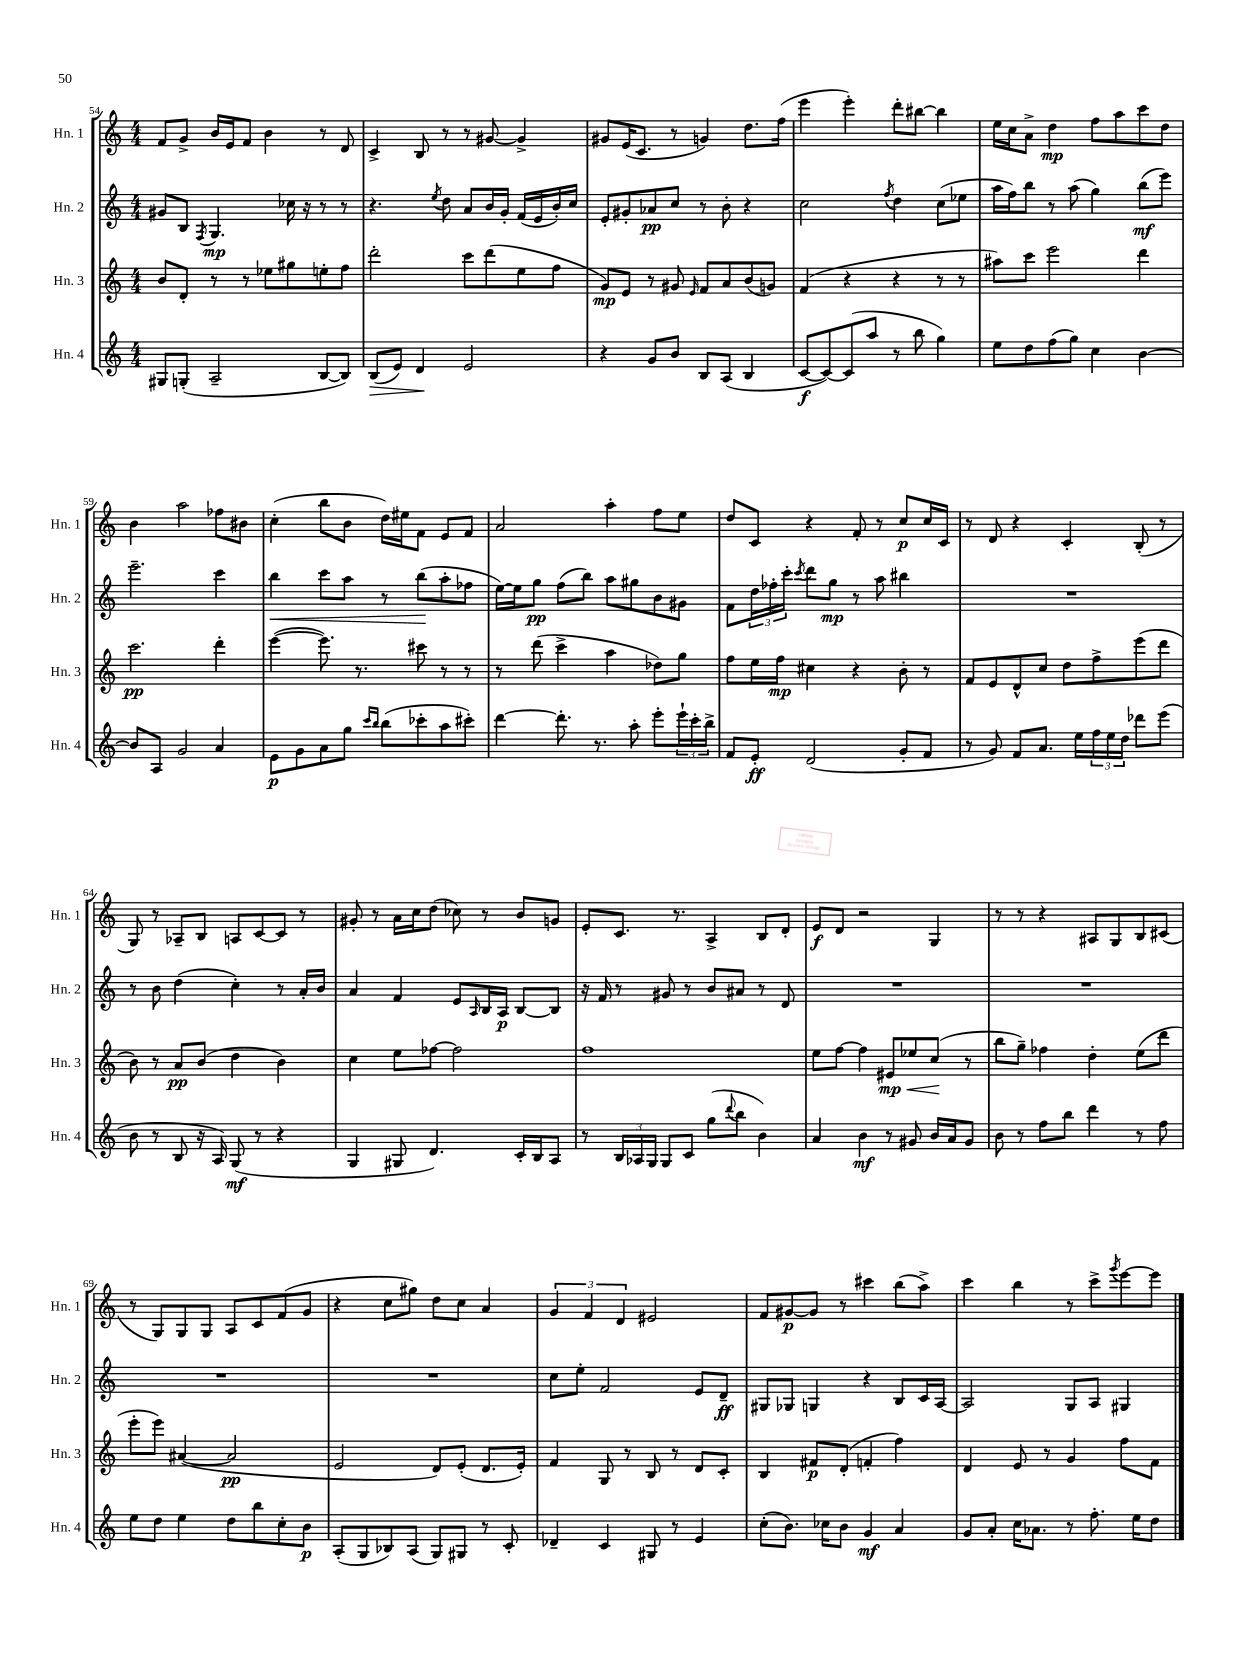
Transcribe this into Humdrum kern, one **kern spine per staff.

**kern	**kern	**kern	**kern
*staff4	*staff3	*staff2	*staff1
*clefG2	*clefG2	*clefG2	*clefG2
*k[]	*k[]	*k[]	*k[]
*M4/4	*M4/4	*M4/4	*M4/4
8G#/L	8b/L	8g#/L	8f/L
(8G'/J	8d'/J	8B/J	8g^/J
.	.	8qF/	.
2A~/	8r	4.G/	16b/LL
.	.	.	16e/J
.	8r	.	8f/J
.	8ee-\L	.	4b\
.	8gg#\	16cc-\	.
.	.	16r	.
[8B/L	8ee'\	8r	8r
8B/]J)	8ff\J	8r	8d/
=	=	=	=
(8B/L	2ddd'\	4.r	4c^/
8e/J)	.	.	.
4d/	.	.	8B/
.	.	8qee/	.
.	.	8dd\	8r
2e/	8ccc\L	8a/L	8r
.	(8ddd\	16b/L	[8g#/
.	.	16g'/JJ	.
.	8ee\	(16f/LL	4g#^/]
.	.	16e/	.
.	8ff\J	16b'/)	.
.	.	16cc/JJ	.
=	=	=	=
4r	8g/L)	8e'/L	8g#/L
.	8e/J	8g#'/	(16e/K
.	.	.	8.c/J
8g/L	8r	8a-/	.
8b/J	8g#/	8cc/J	8r
.	16qqe/	.	.
8B/L	8f/L	8r	4g/)
(8A/J	8a/	8b'\	.
4B/	(8b/	4r	8.dd\L
.	8g/J)	.	.
.	.	.	(16ff\Jk
=	=	=	=
[8c/L	(4f/	2cc\	4eee\
8c/_)	.	.	.
(8c/]	4r	.	4eee'\)
8aa/J	.	.	.
.	.	8qff/	.
8r	4r	4dd\	8ddd'\L
8bb\	.	.	[8bb#\J
4gg\)	8r	(8cc\L	4bb#\]
.	8r	8ee-\J	.
=	=	=	=
8ee\L	8aa#\L)	16aa\LL	16ee\LL
.	.	16ff\J)	16cc\J
8dd\	8ccc\J	8bb\J	8a^\J
(8ff\	2eee\	8r	4dd\
8gg\J)	.	(8aa\	.
4cc\	.	4gg\)	8ff\L
.	.	.	8aa\
[4b\	4ddd\	(8bb\L	8ccc\
.	.	8eee\J)	8dd\J
=	=	=	=
8b/]L	2.ccc\	2.eee~\	4b\
8A/J	.	.	.
2g/	.	.	2aa\
4a/	4ddd'\	4ccc\	8ff-\L
.	.	.	8b#\J
=	=	=	=
8e\L	([4eee\	4bb\	(4cc'\
8g\	.	.	.
8a\	8.eee\])	8ccc\L	8bb\L
8gg\J	.	8aa\J	8b\J
.	8.r	.	.
16qqccc/LL	.	.	.
16qqbb/JJ	.	.	.
(8bb\L	.	8r	16dd\LL)
.	.	.	16ee#\J
8ccc-'\	8ccc#\	(8bb\L	8f\J
8aa\	8r	8aa'\	8e/L
8ccc#'\J)	8r	8ff-\J	8f/J
=	=	=	=
[4ddd\	8r	[16ee\LL)	2a/
.	.	16ee\]J	.
.	(8ddd\	8gg\J	.
8.ddd'\]	4ccc^\	(8ff\L	.
.	.	8bb\J)	.
8.r	.	.	.
.	4aa\	8aa\L	4aa'\
8aa'\	.	8gg#\	.
8eee'\L	8dd-\L)	8b\	8ff\L
24eee`\L	8gg\J	8g#\J	8ee\J
24ccc'\	.	.	.
24bb^\JJ	.	.	.
=	=	=	=
8f/L	8ff\L	8f\L	8dd/L
8e'/J	16ee\L	24dd\L	8c/J
.	.	24ff-'\	.
.	16ff\JJ	.	.
.	.	24ccc'\JJ	.
.	.	8qccc/	.
(2d/	4cc#\	8ddd\L	4r
.	.	8gg\J	.
.	4r	8r	8f'/
.	.	8aa\	8r
8g'/L	8b'\	4bb#\	8cc/L
8f/J	8r	.	16cc/L
.	.	.	16c/JJ
=	=	=	=
8r	8f/L	1r	8r
8g/)	8e/	.	8d/
8f/L	8d^^/	.	4r
8.a/J	8cc/J	.	.
.	8dd\L	.	4c'/
16ee\LL	.	.	.
24ff\	8ff^\	.	.
24ee\	.	.	.
24dd\JJ	.	.	.
8ddd-\L	(8eee\	.	(8B'/
(8eee\J	8ddd\J	.	8r
=	=	=	=
8b\	8b\)	8r	8G/)
8r	8r	8b\	8r
8B/	8a/L	(4dd\	8A-~/L
16r	(8b/J	.	8B/J
16A/)	.	.	.
(8G/	4dd\	4cc'\)	8A/L
8r	.	.	[8c/
4r	4b\)	8r	8c/]J
.	.	16a'/LL	8r
.	.	16b/JJ	.
=	=	=	=
4G/	4cc\	4a/	8g#'/
.	.	.	8r
8G#/	8ee\L	4f/	16a\LL
.	.	.	16cc\J
4.d/)	[8ff-\J	.	(8dd\J
.	2ff-\]	8e/L	8cc-\)
.	.	16qqA/	.
.	.	16B/L	8r
.	.	16A/JJ	.
16c'/LL	.	[8B/L	8b/L
16B/J	.	.	.
8A/J	.	8B/]J	8g/J
=	=	=	=
8r	1ff	16r	8e'/L
.	.	16f/	.
24B/LL	.	8r	8.c/J
24A-/	.	.	.
24G/JJ	.	.	.
8G/L	.	8g#/	.
.	.	.	8.r
8c/J	.	8r	.
(8gg\L	.	8b/L	4A^/
8qqddd/	.	.	.
8bb\J	.	8a#/J	.
4b\)	.	8r	8B/L
.	.	8d/	8d'/J
=	=	=	=
4a/	8ee\L	1r	8e/L
.	[8ff\J	.	8d/J
4b\	4ff\]	.	2r
8r	8e#/L	.	.
8g#/	8ee-/	.	.
16b/LL	(8cc/J	.	4G/
16a/J	.	.	.
8g#/J	8r	.	.
=	=	=	=
8b\	8bb\L	1r	8r
8r	8gg~\J)	.	8r
8ff\L	4ff-\	.	4r
8bb\J	.	.	.
4ddd\	4dd'\	.	8A#/L
.	.	.	8G/
8r	(8ee\L	.	8B/
8ff\	8ddd\J	.	(8c#/J
=	=	=	=
8ee\L	8eee'\L	1r	8r
8dd\J	8eee\J)	.	8G/L)
4ee\	([4a#/	.	8G/
.	.	.	8G/J
8dd\L	2a#/]	.	8A/L
8bb\	.	.	8c/
8cc'\	.	.	(8f/
8b\J	.	.	8g/J
=	=	=	=
(8A'/L	2e/	1r	4r
8G/	.	.	.
8B-/)	.	.	8cc\L
(8A/J	.	.	8gg#\J)
8G/L)	8d/L)	.	8dd\L
8G#/J	(8e'/J	.	8cc\J
8r	8.d/L	.	4a/
8c'/	.	.	.
.	16e'/Jk)	.	.
=	=	=	=
4d-~/	4f/	8cc\L	6g/
.	.	8ee'\J	.
.	.	.	6f/
4c/	8G/	2f/	.
.	.	.	6d/
.	8r	.	.
8G#/	8B/	.	2e#/
8r	8r	.	.
4e/	8d/L	8e/L	.
.	8c'/J	8d~/J	.
=	=	=	=
(8cc'\L	4B/	8G#/L	8f/L
8.b\J)	.	8G-/J	[8g#/
.	8f#/L	4G/	8g#/]J
16cc-\LK	.	.	.
8b\J	(8d'/J	.	8r
4g/	4f'/	4r	4ccc#\
4a/	4ff\)	8B/L	(8bb\L
.	.	16c/L	8aa^\J)
.	.	[16A/JJ	.
=	=	=	=
8g/L	4d/	2A/]	4ccc\
8a'/J	.	.	.
16cc\LK	8e/	.	4bb\
8.a-\J	.	.	.
.	8r	.	.
8r	4g/	8G/L	8r
8.ff'\	.	8A/J	8ccc^\L
.	.	.	8qggg/
.	8ff\L	4G#/	[8eee\
16ee\LK	.	.	.
8dd\J	8f\J	.	8eee\]J
==	==	==	==
*-	*-	*-	*-
